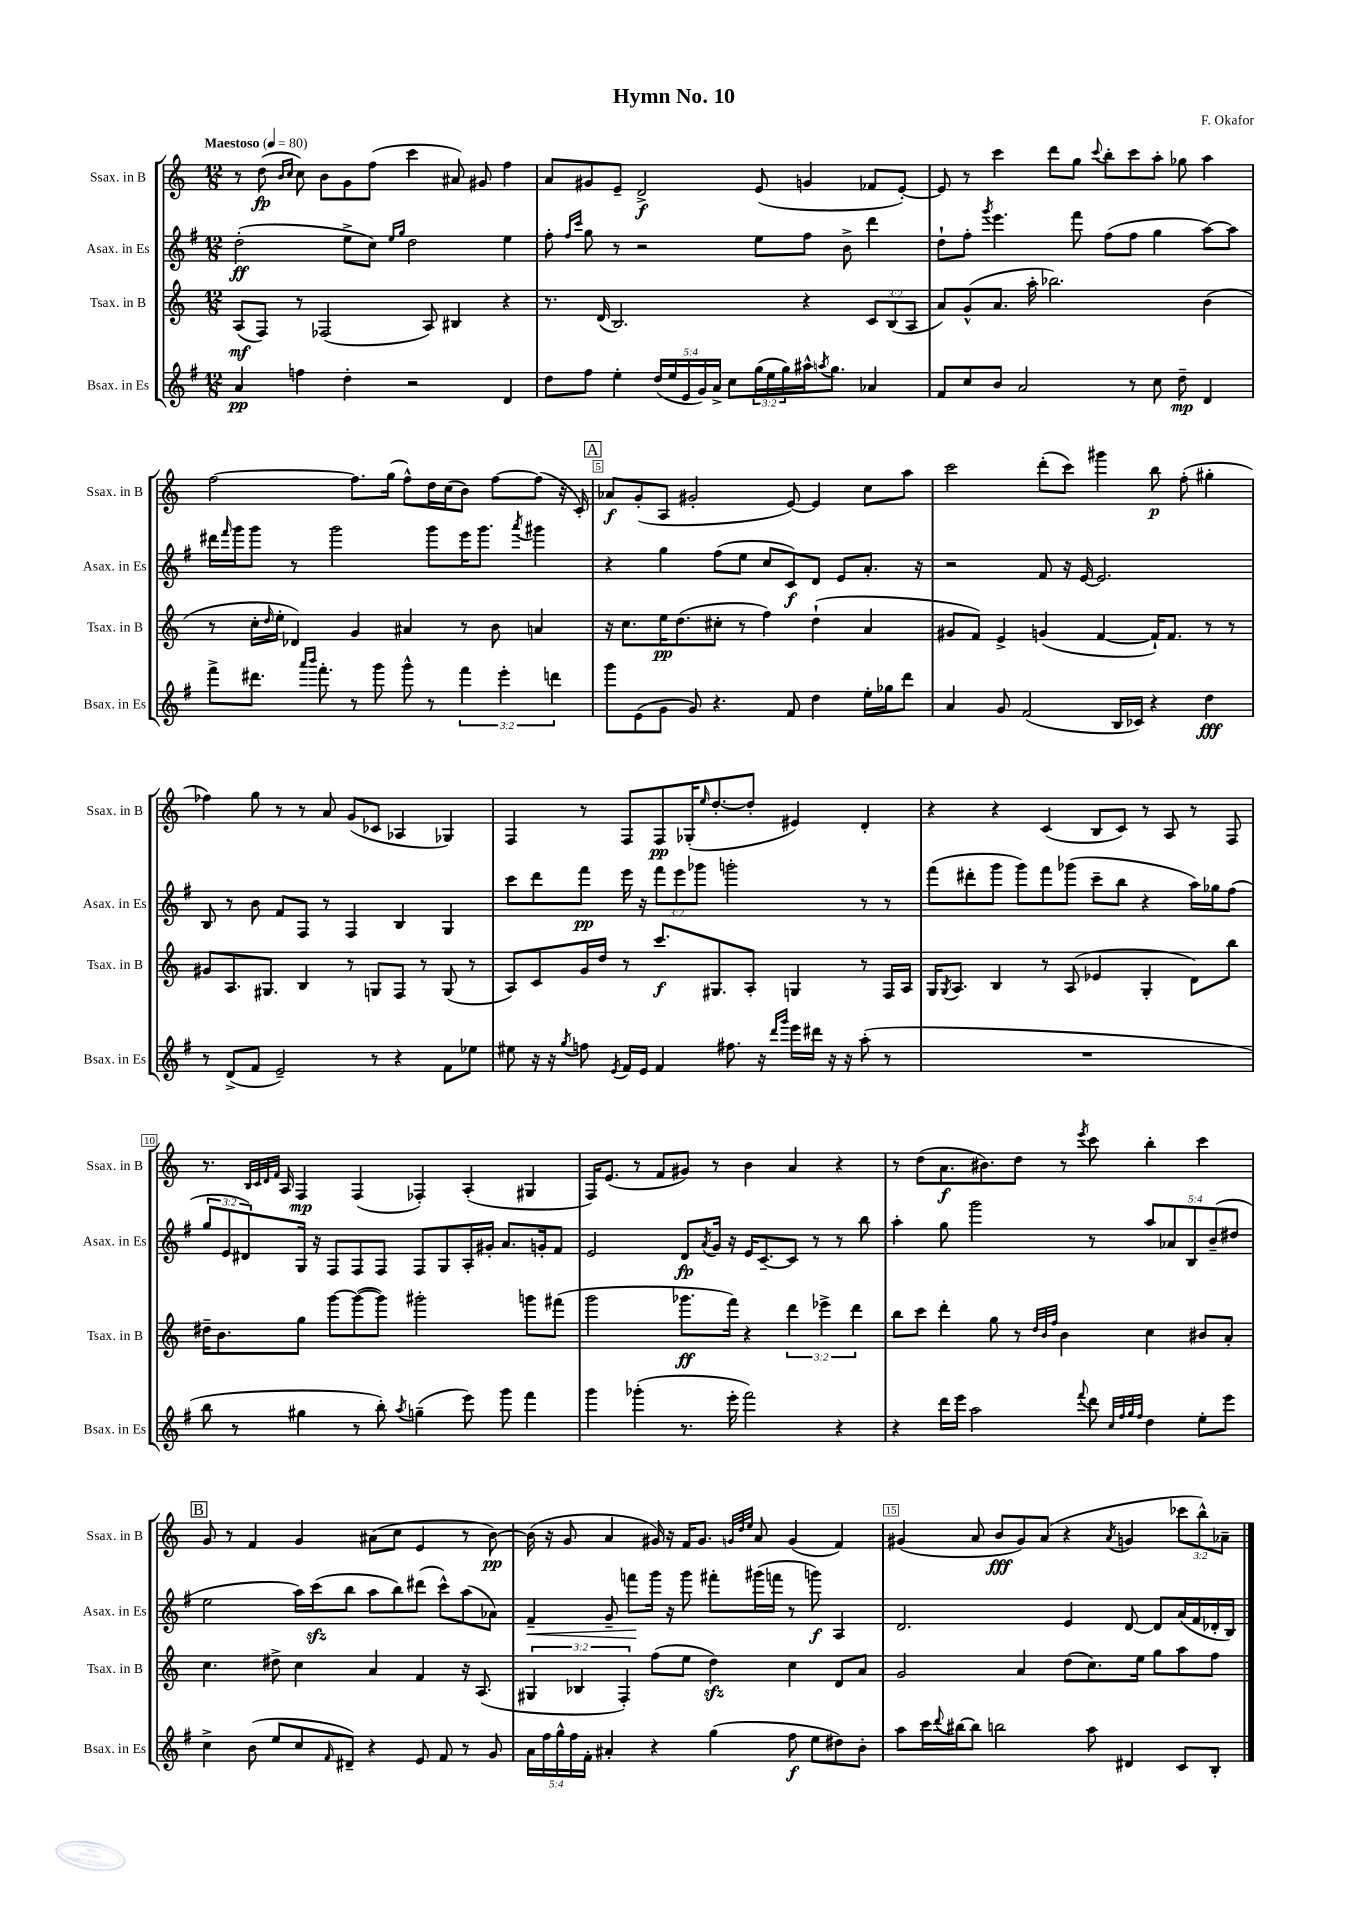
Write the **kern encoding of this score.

**kern	**kern	**kern	**kern
*staff4	*staff3	*staff2	*staff1
*clefG2	*clefG2	*clefG2	*clefG2
*k[f#]	*k[]	*k[f#]	*k[]
*M12/8	*M12/8	*M12/8	*M12/8
*MM80	*MM80	*MM80	*MM80
4a/	(8A/L	(2dd'\	8r
.	8F/J)	.	(8dd\
.	.	.	16qqb/LL
.	.	.	16qqcc/JJ
4ff\	8r	.	8cc\)
.	(2F-/	.	8b\L
4dd'\	.	8ee^\L	8g\
.	.	8cc\J)	(8ff\J
.	.	16qqee/LL	.
.	.	16qqgg/JJ	.
2r	.	2dd\	4ccc\
.	8A/)	.	.
.	4B#/	.	8a#/)
.	.	.	8g#/
4d/	4r	4ee\	4ff\
=	=	=	=
8dd\L	8.r	8ff#'\	8a/L
.	.	16qqff#/LL	.
.	.	16qqccc/JJ	.
8ff#\J	.	8gg\	8g#/
.	(16d/	.	.
4ee'\	2.B/)	8r	8e~/J
.	.	2r	2d^/
(20dd/LL	.	.	.
20ee/	.	.	.
20e/	.	.	.
20g/)	.	.	.
20a^/JJ	.	.	.
8cc\L	.	.	.
(24gg\L	.	8ee\L	(8e/
24ee\	.	.	.
24gg\)	.	.	.
16aa#^^\J	4r	8ff#\J	4g/
8qaa/	.	.	.
8.gg\J	.	.	.
.	.	8b^\	.
4a-/	12c/L	4ddd\	8f-/L
.	(12B/	.	.
.	.	.	[8e'/J)
.	12A/J	.	.
=	=	=	=
8f#/L	8a/L)	8dd`\L	8e/]
8cc/	(8g^^/	8ff#'\J	8r
.	.	8qggg/	.
8b/J	8.a/J	4.eee\	4ccc\
2a/	.	.	.
.	16aa'\	.	.
.	2.bb-\)	.	8ddd\L
.	.	8fff#\	8gg\J
.	.	.	8qqccc/
.	.	(8ff#\L	8bb'\L
8r	.	8ff#\J	8ccc\
8cc\	.	4gg\	8aa'\J
8dd~\	.	.	8gg-\
4d/	(4b\	[8aa\L)	4aa\
.	.	8aa\]J	.
=	=	=	=
8fff#^\L	8r	16ddd#\LL	[2ff\
.	.	16qqfff#/	.
.	.	16ggg\J	.
8.ddd#\J	16cc'\LL	8ggg\J	.
.	16qqdd/	.	.
.	16ee'\JJ	.	.
.	4d-/)	8r	.
16qqaaa/LL	.	.	.
16qqbbb/JJ	.	.	.
8.fff#'\	.	.	.
.	.	2ggg\	.
8r	4g/	.	8.ff\]L
8ggg\	.	.	.
.	.	.	(16gg\Jk
8ggg^^\	4a#/	.	8ff^^\L)
8r	.	8ggg\L	16dd\L
.	.	.	(16cc\J
6fff#\	8r	16eee\K	8b\J)
.	.	8.ggg\J	.
.	8b\	.	[8ff\L
6eee'\	.	.	.
.	.	8qaaa/	.
.	4a/	4ggg#\	(8ff\]J
6ddd\	.	.	.
.	.	.	16r
.	.	.	16c'/)
=	=	=	=
8ggg\L	16r	4r	8a-/L
.	8.cc\L	.	.
(8e\	.	.	(8g'/
8g\J	16ee\K	4gg\	8A/J
.	(8.dd\	.	.
8g/)	.	.	2g#'/
4.r	8cc#'\J	(8ff#\L	.
.	8r	8ee\J	.
.	4ff\)	8cc/L	.
8f#/	.	8c/)	[8e/)
4dd\	(4dd`\	8d/J	4e/]
.	.	8e/L	.
16ee'\LL	4a/	8.a'/J	8cc\L
16gg-\J	.	.	.
8ddd\J	.	.	8aa\J
.	.	16r	.
=	=	=	=
4a/	8g#/L	2r	2ccc\
.	8f/J)	.	.
8g/	4e^/	.	.
(2f#/	.	.	.
.	(4g/	8f#/	(8ddd'\L
.	.	16r	8ccc\J)
.	.	[16e/	.
.	[4f/	2.e/]	4ggg#\
16B/LL	.	.	.
16c-/JJ)	.	.	.
4r	16f`/]LK)	.	8bb\
.	8.f/J	.	.
.	.	.	(8ff'\
4dd\	8r	.	4gg#'\
.	8r	.	.
=	=	=	=
8r	8g#/L	8B/	4ff-\)
(8d^/L	8.A/	8r	.
8f#/J	.	8b\	8gg\
.	8.G#/J	.	.
2e~/)	.	8f#/L	8r
.	4B/	8F#/J	8r
.	.	8r	8a/
.	8r	4F#/	(8g/L
8r	8G/L	.	8c-/J
4r	8F/J	4B/	4A-/
.	8r	.	.
8f#\L	(8G/	4G/	4G-/)
8ee-\J	8r	.	.
=	=	=	=
8ee#\	8A/L)	8ccc\L	4F/
16r	8c/	8ddd\	.
16r	.	.	.
8qgg/	.	.	.
8ff\	16g/L	8fff#\J	8r
.	16dd/JJ	.	.
8qe/	.	.	.
16f#/LL	8r	16eee\	8F/L
16e/JJ	.	16r	.
4f#/	8.ccc/L	12fff#\L	8F/
.	.	12eee\	.
.	.	.	(16G-'/K
.	.	12ggg-\J	.
.	.	.	16qqee/
.	8.G#/	.	[8.dd'/
8.ff#\	.	2ggg'\	.
.	8A'/J	.	8dd'/]J
16r	.	.	.
16qqddd/LL	.	.	.
16qqggg/JJ	.	.	.
16eee\LL	4G/	.	4e#/)
16ddd#\JJ	.	.	.
16r	.	.	.
16r	.	.	.
(8aa'\	8r	8r	4d'/
8r	16F/LL	8r	.
.	16A/JJ	.	.
=	=	=	=
1.r	16G/LK	(8fff#\L	4r
.	8qG/	.	.
.	8.A/J	.	.
.	.	8ddd#'\	.
.	4B/	8ggg\J	4r
.	.	8ggg\L)	.
.	8r	8fff#\	(4c/
.	(8A/	(8ggg-\J	.
.	4e-/	8ccc~\L	8B/L
.	.	8bb\J	8c/J)
.	4G'/	4r	8r
.	.	.	8A/
.	8d\L)	16aa\LL)	8r
.	.	16gg-\J	.
.	8bb\J	(8ff#\J	8F/
=	=	=	=
8bb\	16dd#~\LK	12gg/L	8.r
.	8.b\	.	.
.	.	12e/	.
8r	.	.	.
.	.	12d#/)	.
.	.	.	32qqB/LLL
.	.	.	32qqc/
.	.	.	32qqd/
.	.	.	32qqf/JJJ
.	.	.	16A/
4gg#\	8gg\J	16G/Jk	4F/
.	.	16r	.
.	[8ggg\L	8F#/L	.
8r	(8ggg\_	8F#/	(4F/
8bb'\)	8ggg\]J)	8F#/J	.
8qaa/	.	.	.
(4gg~\	2ggg#'\	8F#/L	4F-'/)
.	.	8G/	.
8eee\)	.	16A'/L	(4A'/
.	.	16g#'/JJ	.
8ggg\	.	8.a/L	.
4fff#\	8ggg\L	.	4G#/
.	.	16g'/k	.
.	(8fff#\J	8f#/J	.
=	=	=	=
4ggg\	2ggg\	2e/	16F/LK)
.	.	.	(8.e/J
(4ggg-'\	.	.	8r
.	.	.	8f/L
8.r	8.ggg-\L	8d/L	8g#/J)
.	.	8qa/	.
.	.	16g/Jk	8r
16eee'\	16fff\Jk)	16r	.
2fff#\)	4r	16e/LK	4b\
.	.	[8.c~/	.
.	6ddd\	8c/]J	4a/
.	.	8r	.
.	6eee-^\	.	.
4r	.	8r	4r
.	6ddd\	.	.
.	.	8bb\	.
=	=	=	=
4r	8bb\L	4aa'\	8r
.	8ccc\J	.	(8dd\L
16ddd\LL	4ddd'\	8gg\	8.a\
16eee\JJ	.	.	.
2aa\	.	2ggg\	.
.	.	.	8.b#\)
.	8gg\	.	.
.	8r	.	8dd\J
.	32qqdd/LLL	.	.
.	32qqb/	.	.
.	32qqff/JJJ	.	.
.	4b\	.	8r
8qqfff#/	.	.	8qeee/
8ddd\	.	8r	8ccc\
32qqcc/LLL	.	.	.
32qqff#/	.	.	.
32qqgg/	.	.	.
32qqff#/JJJ	.	.	.
4dd\	4cc\	10aa/L	4bb'\
.	.	10a-/	.
.	.	10B/	.
8ee'\L	8b#/L	.	4ccc\
.	.	(10b~/	.
8eee\J	8a'/J	.	.
.	.	10dd#/J	.
=	=	=	=
4cc^\	4.cc\	2ee\	8g/
.	.	.	8r
(8b\	.	.	4f/
8ee/L	8dd#^\	.	.
8cc/	4cc\	16aa\LL)	4g/
.	.	(16ccc\J	.
16qqf#/	.	.	.
8d#~/J)	.	8bb\J	.
4r	4a/	8aa\L	(8a#\L
.	.	8bb\)	8cc\J
8e/	4f/	(8ddd#\J	4e/
8f#/	.	8ccc^^\L)	.
8r	16r	(8aa\	8r
.	(8.A/	.	.
8g/	.	8a-\J)	[8b\)
=	=	=	=
20a\LL	6G#/	4f#~/	(16b\]
20ff#\	.	.	.
.	.	.	16r
20gg^^\	.	.	.
.	.	.	8g/
20ff#\	.	.	.
.	6B-/	.	.
20f#'\JJ	.	.	.
4a#'/	.	8g~/	4a/
.	6F'/)	.	.
.	.	8fff\L	.
4r	(8ff\L	16ggg\Jk	16g#/)
.	.	16r	16r
.	8ee\J	8ggg\	16f/LK
.	.	.	8.g#/J
(4gg\	4dd\)	8fff#'\L	.
.	.	.	32qqg/LLL
.	.	.	32qqdd/
.	.	.	32qqee/JJJ
.	.	(16ggg#\L	8a/
.	.	16fff\JJ	.
8ff#\	4cc\	8r	(4g/
8ee\L	.	8ggg\)	.
8dd#\)	8d/L	4A/	4f/)
8b'\J	8a/J	.	.
=	=	=	=
8aa\L	2g/	2.d/	(4g#/
16ccc\L	.	.	.
8qqddd/	.	.	.
[16bb#\J	.	.	.
8bb#\]J	.	.	8a/
2bb\	.	.	8b/L
.	4a/	.	8g#/)
.	.	.	(8a/J
.	(8dd\L	4e/	4r
8aa\	8.cc\)	.	.
.	.	.	8qa/
4d#/	.	[8d/	4g/
.	16ee\Jk	.	.
.	8gg\L	8d/]L	.
8c/L	8aa\	(16a/L	12ccc-\L
.	.	16f#/	.
.	.	.	12bb^^\)
8B'/J	8ff\J	16d-'/	.
.	.	.	12a-~\J
.	.	16B/JJ)	.
==	==	==	==
*-	*-	*-	*-
